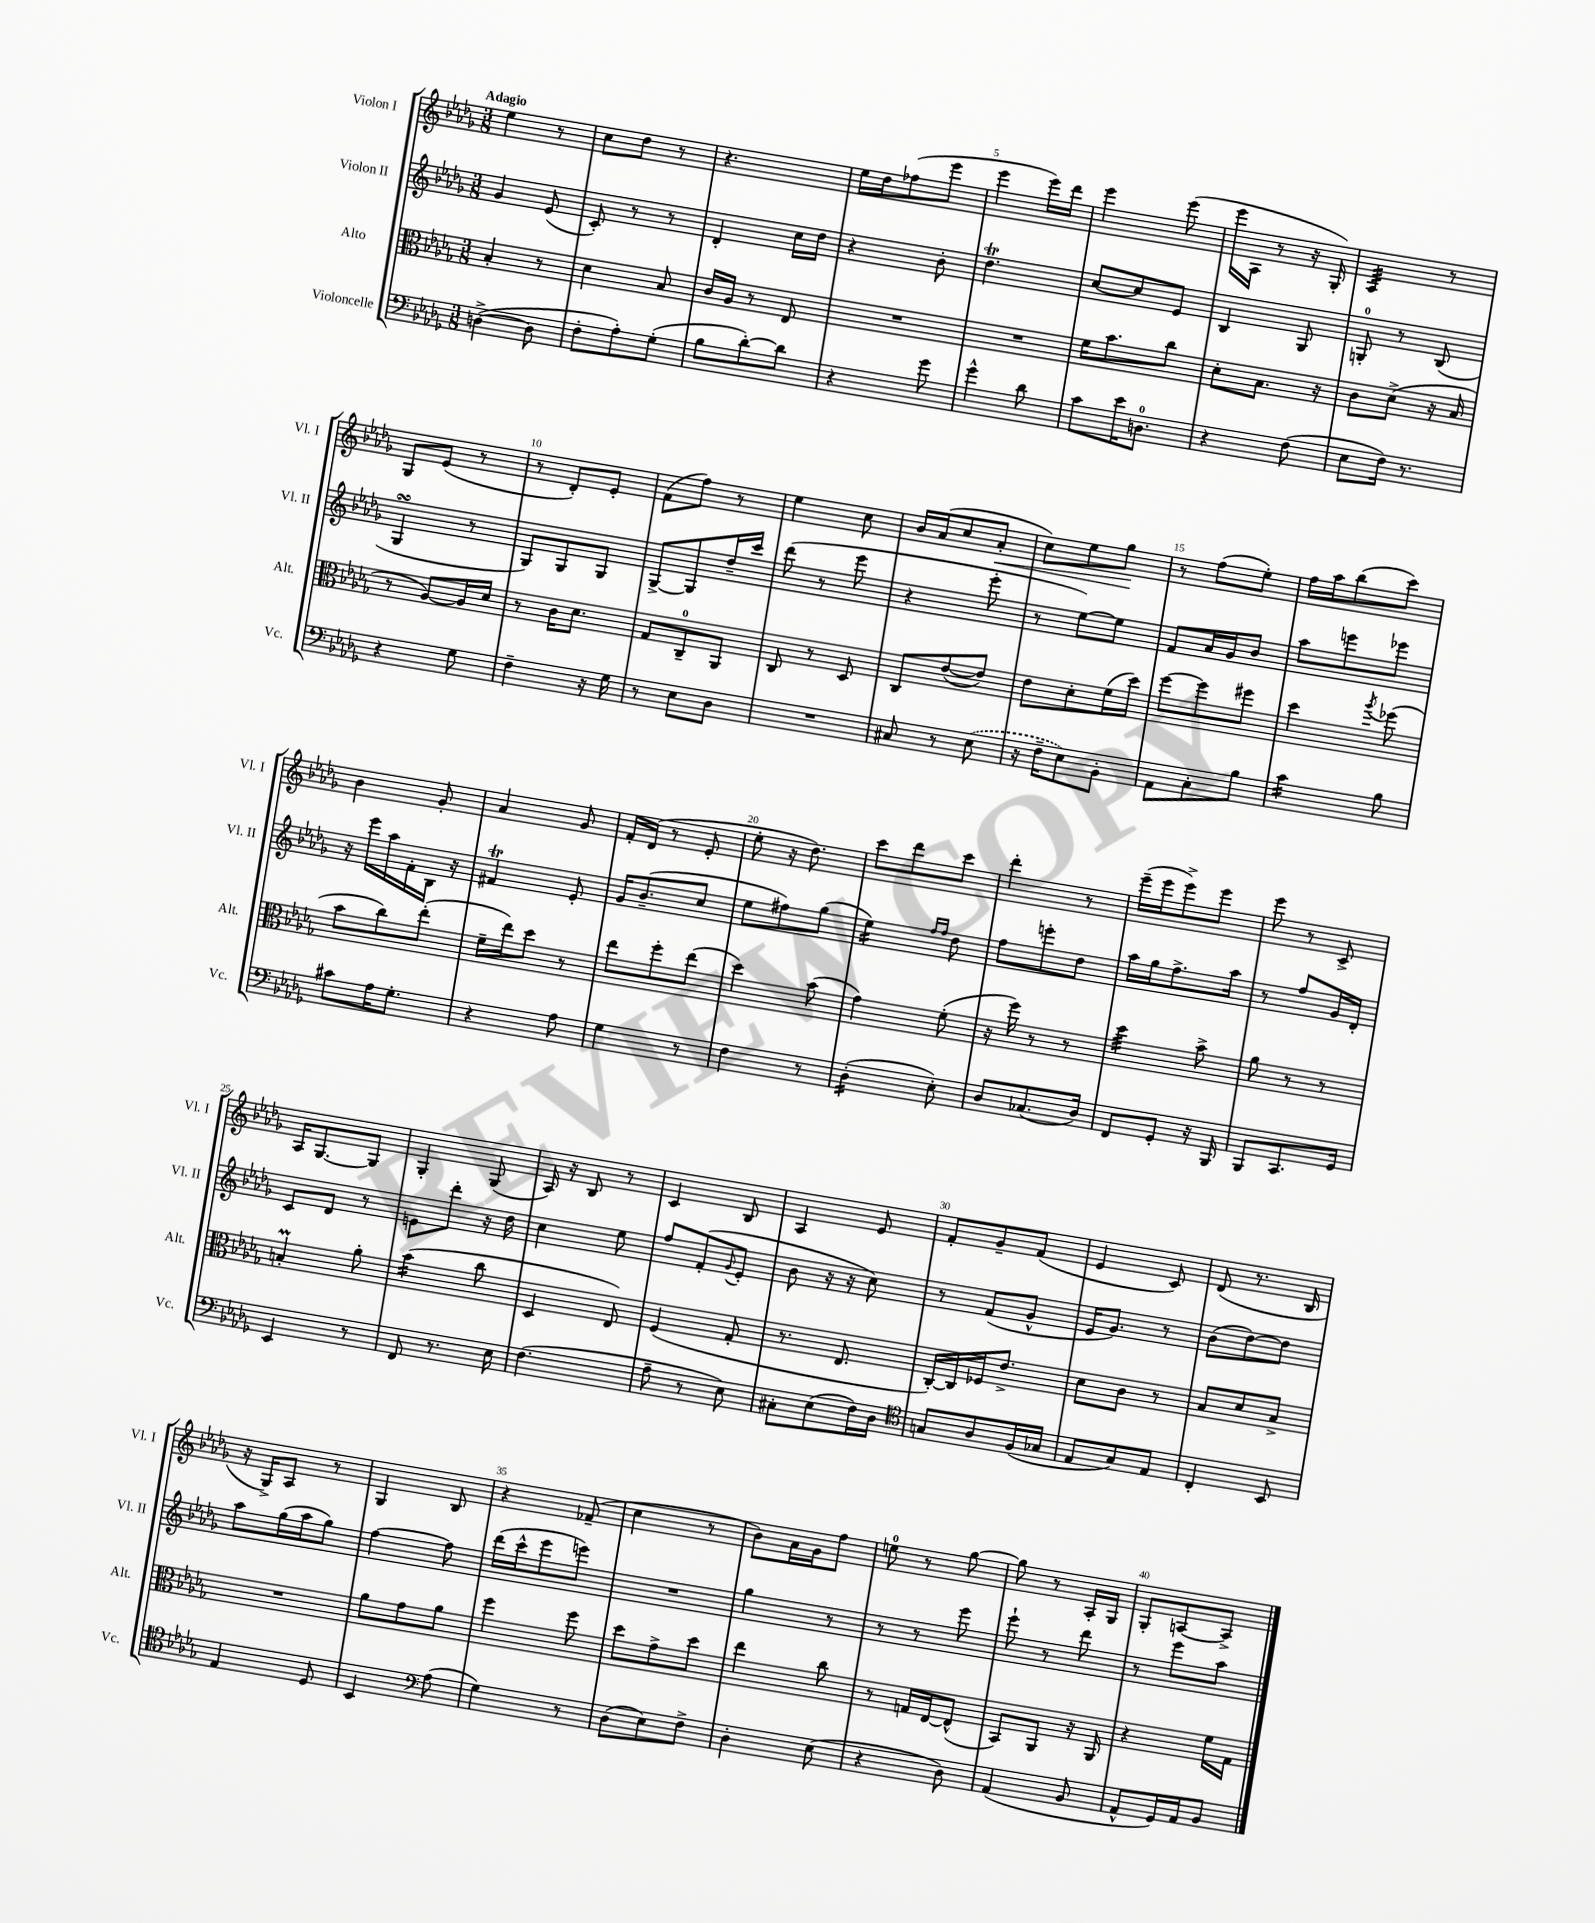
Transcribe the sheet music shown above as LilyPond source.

<<
\new StaffGroup <<
\new Staff = "s0" \with { instrumentName = "Violon I" shortInstrumentName = "Vl. I" } {
    \clef treble \key des \major \numericTimeSignature \time 3/8 \tempo "Adagio"
    ees''4 r8 |
    c''8 des''8 r8 |
    r4. |
    ees''16 des''16 fes''8( ees'''8 |
    ees'''4 ees'''16) des'''16 |
    ees'''4 ees'''8( |
    ees'''16 aes16 r8 r16 ges16-.) |
    aes4:32 r8 |
    ges8 ees'8( r8 |
    r8 des'8-.) ees'8-. |
    f'8( f''8) r8 |
    ees''4 c''8 |
    bes'16 aes'16( c''8 aes'8-.\< |
    c''8) ees''8 ges''8\! |
    r8 f''8( ees''8-.) |
    f''16 aes''16 bes''8( c'''8) |
    bes'4 ges'8-. |
    aes'4 ges'8 |
    f'16-. des'16( r8 ees'8-. |
    ees''8-. r16 des''8.) |
    c'''8 des'''8 c'''8 |
    des'''4-. r8 |
    ees'''16--( ees'''16 ees'''8->) ees'''8 |
    ees'''8 r8 c'8-> |
    aes16 ges8.~ ges8 |
    ges4-. ges8( |
    aes16) r16 bes8 r8 |
    c'4 bes8 |
    aes4 ees'8 |
    f'8-. ges'8-- f'8( |
    ees'4 c'8) |
    des'8( r8. bes16 |
    r16 ges16->) aes8 r8 |
    ges4 bes8 |
    r4 fes'8--( |
    c''4 r8 |
    bes'8) aes'16 ges'16 f''8 |
    e''8-0 r8 ges''8~ |
    ges''8 r8 aes16-. ges16 |
    ges8-. a8~ a8-> \bar "|." |
}
\new Staff = "s1" \with { instrumentName = "Violon II" shortInstrumentName = "Vl. II" } {
    \clef treble \key des \major \numericTimeSignature \time 3/8
    ges'4 ees'8( |
    c'8-.) r8 r8 |
    des'4-. c''16 des''16 |
    r4 bes'8-. |
    des''4.\trill |
    c''8~ c''8 ees'8 |
    bes4 ges8 |
    g8-0-. r8 bes8( |
    ges4\turn r8 |
    ges8) ges8 ges8 |
    ges8~-> ges8 des''16-- c'''16 |
    des'''8( r8 ees'''8 |
    r4 ees'''8-. |
    r8 ees''8~) ees''8 |
    f'8 aes'16 ges'16 bes'8 |
    aes''8 e'''8 ees'''8 |
    r16 ees'''16 aes''16 f'16-. bes16 r16 |
    fis'4\trill ees'8-. |
    ges'16 bes'8.--( c''8 |
    ees''8 fis''8) ges''8( |
    ees''4:16) \grace { f''16 f''16 } des''8 |
    f''8 e'''8-. des''8 |
    aes''16 ges''16 f''8.-> aes''16 |
    r8 f''8 ges'16 des'16-. |
    c'8 des'8 r8 |
    e'8 des'''8-. r16 des''16 |
    c''4 ees''8 |
    f''8 f'8-.( \appoggiatura { ges'8 } ees'8-. |
    bes'8 r16 r16 c''8) |
    r8 f'8( ges'8-^ |
    ees'16 ges'8.) r8 |
    bes'8( des''8~) des''8 |
    aes''8 ges''16( aes''16 ges''8) |
    f''4~ f''8 |
    des'''16( c'''16-^ ees'''8 e'''8) |
    R4. |
    ges''4 r8 |
    r8 r8 ees'''8 |
    ees'''8-! r8 des'''8 |
    r8 ees'''8 aes''8 \bar "|." |
}
\new Staff = "s2" \with { instrumentName = "Alto" shortInstrumentName = "Alt." } {
    \clef alto \key des \major \numericTimeSignature \time 3/8
    bes4-. r8 |
    des'4 bes8 |
    c'16 aes16 r8 ees8 |
    R4. |
    R4. |
    f'16 bes'8. c''8 |
    des'8-. bes8. r16 |
    c'8 des'8->( r16 bes16 |
    r8 aes8~) aes16 des'16 |
    r8 c'16 des'8. |
    ges8 c8-0-- aes,8 |
    c8 r8 des8 |
    c8 ees'8~( ees'8) |
    ees'8 des'8-. f'16( des''16) |
    f''8~ f''8 fis''8 |
    des''4 \acciaccatura { aes''8 } fes''8( |
    bes'8 c''8) ees''8-.( |
    f'16-- ees''16) des''8 r8 |
    ees''8 f''8-. ees''8( |
    des''4) bes'8( |
    ges'4) f'8-.( |
    r16 f''16) r8 r8 |
    des''4:32 bes'8-> |
    aes'8 r8 r8 |
    b4-.\prall aes'8-. |
    bes'4:16( c''8 |
    des4 ees8) |
    f4( ges8-. |
    r8. ees8. |
    c16~-.) c16 fes16 ees'8.-> |
    des'8 c'8 r8 |
    bes8 des'8 bes8-> |
    R4. |
    aes'8 ges'8 aes'8 |
    f''4 f''8 |
    des''8 ges'8-> des''8 |
    ees''4 c''8 |
    r8 g16 ees16~ ees8-^( |
    bes,8) aes,8 r16 aes,16 |
    r4 f'16 ges16 \bar "|." |
}
\new Staff = "s3" \with { instrumentName = "Violoncelle" shortInstrumentName = "Vc." } {
    \clef bass \key des \major \numericTimeSignature \time 3/8
    d4~->( d8 |
    f8-. aes8-.) ges8-.( |
    bes8 des'8~-.) des'8 |
    r4 ges'8 |
    ges'4-^ des'8 |
    c'8 ees'16 d8.-0 |
    r4 f8( |
    ees8 f16) r8. |
    r4 ges8 |
    f4-- r16 ges16 |
    r8 ees8 des8 |
    R4. |
    cis8 r8 \once \slurDashed ees8( |
    r16 f16-- ees8) bes,8-. |
    aes,8 c8-. bes8 |
    c'4:16 bes8 |
    cis'8 aes16 ges8.-. |
    r4 aes8 |
    ges4 r8 |
    f4 r8 |
    des4:16-.( ees8-.) |
    des8 ces8.( des16) |
    f,8 ges,8-. r16 bes,,16 |
    bes,,8 c,8. ges,16 |
    ees,4 r8 |
    f,8 r8. ees16 |
    f4.( |
    aes8-- r8 ees8) |
    cis8-. ees8( f16) des16 |
    \clef tenor g8 aes8 f16( ges16 |
    ees8 ges8) ees8 |
    c4-. bes,8 |
    ees4 des8 |
    bes,4 \clef bass aes8( |
    ges4) r8 |
    des8( ees8) f8-> |
    des4-. ees8( |
    r4 des8) |
    aes,4( bes,8 |
    aes,8-^ ges,16) aes,16 bes,8 \bar "|." |
}
>>
>>
\layout { \context { \Score \override BarNumber.break-visibility = ##(#f #t #t) barNumberVisibility = #(every-nth-bar-number-visible 5) } }
